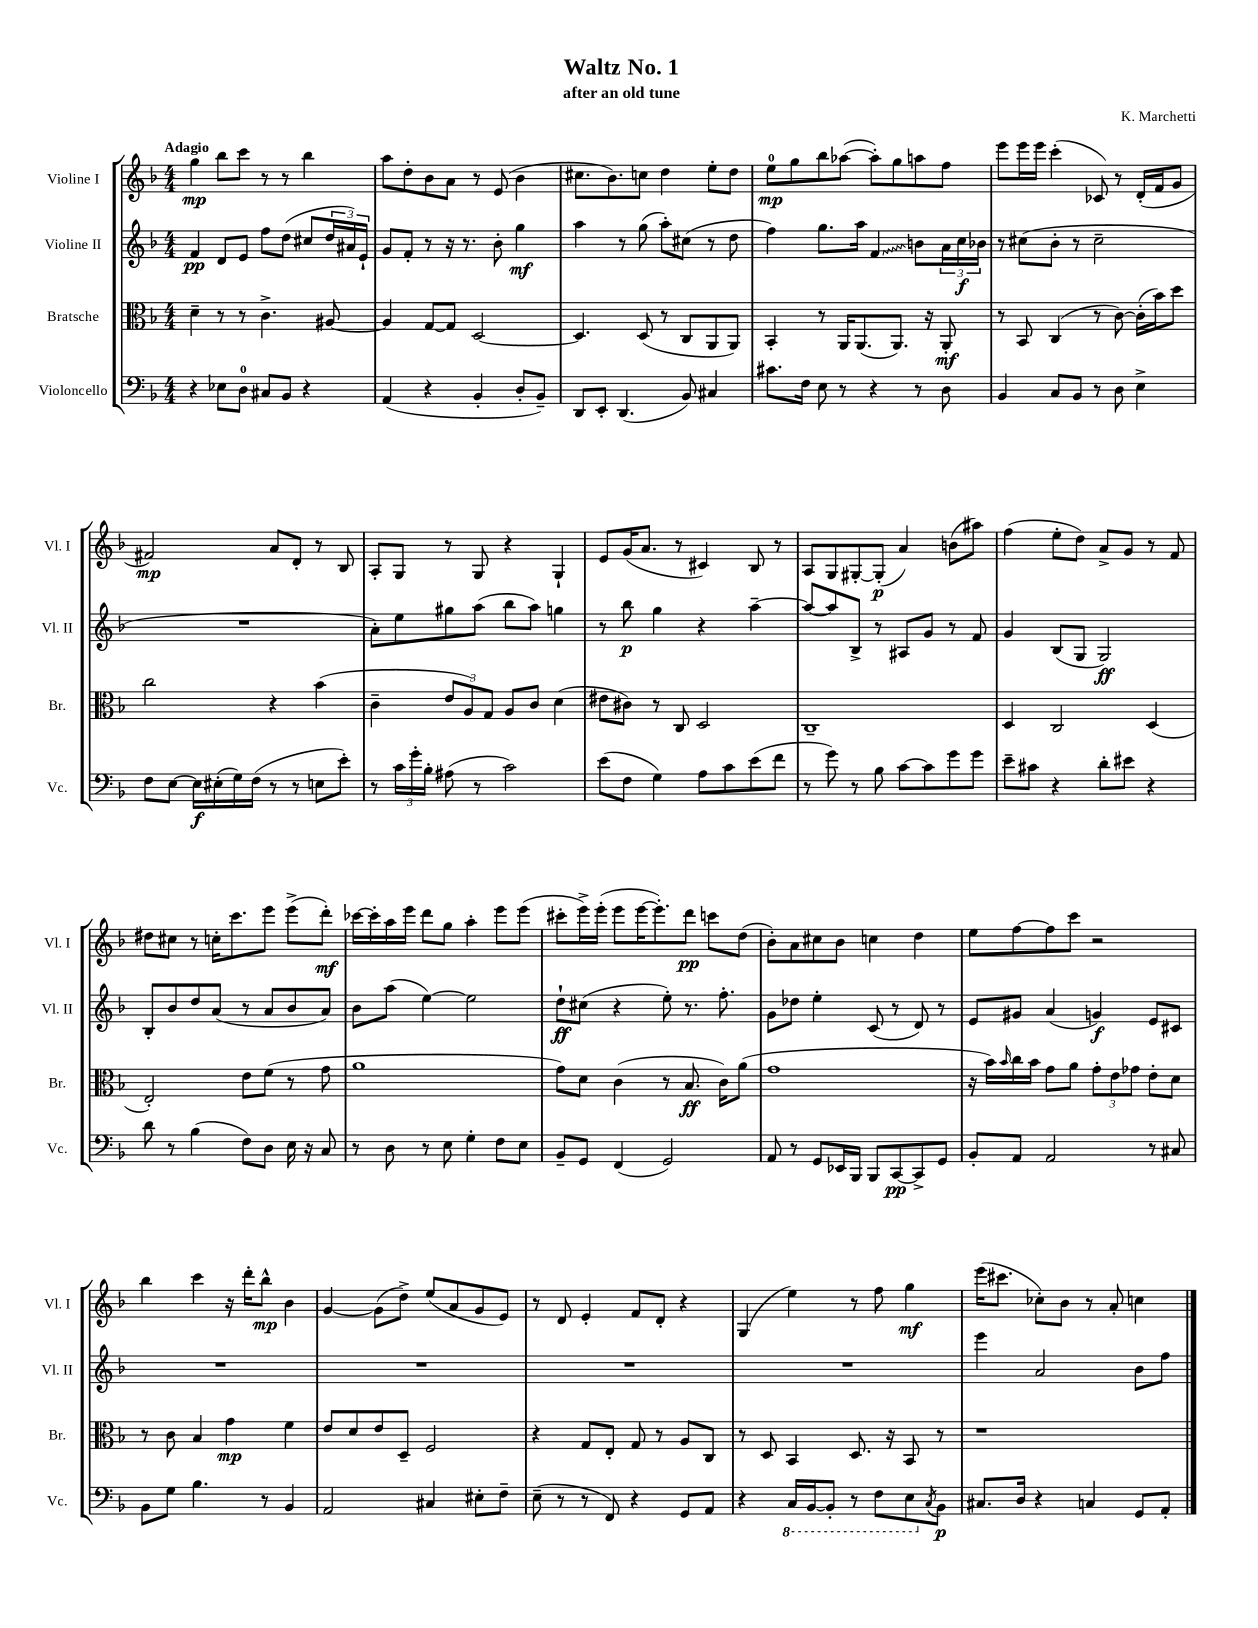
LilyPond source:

\header { title = "Waltz No. 1" composer = "K. Marchetti" subtitle = "after an old tune" }
<<
\new StaffGroup <<
\new Staff = "s0" \with { instrumentName = "Violine I" shortInstrumentName = "Vl. I" } {
    \clef treble \key f \major \numericTimeSignature \time 4/4 \tempo "Adagio"
    g''4\mp bes''8 c'''8 r8 r8 bes''4 |
    a''8 d''8-. bes'8 a'8 r8 e'8( bes'4 |
    cis''8. bes'8.) c''8 d''4 e''8-. d''8 |
    e''8-0\mp g''8 bes''8 aes''8~( aes''8-.) g''8 a''8 f''8 |
    e'''8 e'''16 e'''16 c'''4-.( ces'8) r8 d'16-.( f'16 g'8 |
    fis'2\mp) a'8 d'8-. r8 bes8 |
    a8-. g8 r8 g8 r4 g4-! |
    e'8 g'16( a'8. r8 cis'4) bes8 r8 |
    a8 g8 gis8~-. gis8-.\p( a'4) b'8( ais''8) |
    f''4( e''8-. d''8) a'8-> g'8 r8 f'8 |
    dis''8 cis''8 r8 c''16-. c'''8. e'''8 e'''8->( d'''8-.\mf) |
    ces'''16~ ces'''16-. a''16 e'''16 d'''8 g''8 a''4-. e'''8 e'''8( |
    cis'''8-. e'''16->) e'''16-.( e'''8 e'''16~ e'''8.-.) d'''8\pp c'''8 d''8( |
    bes'8-.) a'8 cis''8 bes'8 c''4 d''4 |
    e''8 f''8~ f''8 c'''8 r2 |
    bes''4 c'''4 r16 d'''16-. bes''8-^\mp bes'4 |
    g'4~ g'8( d''8->) e''8( a'8 g'8 e'8) |
    r8 d'8 e'4-. f'8 d'8-. r4 |
    g4( e''4) r8 f''8 g''4\mf |
    e'''16( cis'''8. ces''8-.) bes'8 r8 a'8-. c''4 \bar "|." |
}
\new Staff = "s1" \with { instrumentName = "Violine II" shortInstrumentName = "Vl. II" } {
    \clef treble \key f \major \numericTimeSignature \time 4/4
    f'4\pp d'8 e'8 f''8 d''8( cis''8 \tuplet 3/2 { d''16 ais'16) e'16-! } |
    g'8 f'8-. r8 r16 r8. bes'8-. g''4\mf |
    a''4 r8 g''8( a''8-.) cis''8( r8 d''8 |
    f''4) g''8. a''16 \once \override Glissando.style = #'zigzag f'4\glissando b'8 \tuplet 3/2 { a'16 c''16\f bes'16 } |
    r8 cis''8( bes'8-. r8 cis''2-- |
    R1 |
    a'8-.) e''8 gis''8 a''8( bes''8 a''8) g''4 |
    r8 bes''8\p g''4 r4 a''4~-- |
    a''8~ a''8 bes8-> r8 ais8 g'8 r8 f'8 |
    g'4 bes8( g8 g2\ff) |
    bes8-. bes'8 d''8 a'8( r8 a'8 bes'8 a'8) |
    bes'8 a''8( e''4~) e''2 |
    d''8-!\ff cis''8( r4 e''8-.) r8. f''8.-. |
    g'8 des''8 e''4-. c'8( r8 d'8) r8 |
    e'8 gis'8 a'4( g'4\f) e'8 cis'8 |
    R1 |
    R1 |
    R1 |
    R1 |
    e'''4 a'2 bes'8 f''8 \bar "|." |
}
\new Staff = "s2" \with { instrumentName = "Bratsche" shortInstrumentName = "Br." } {
    \clef alto \key f \major \numericTimeSignature \time 4/4
    d'4-- r8 r8 c'4.-> ais8~ |
    ais4 g8~ g8 d2~ |
    d4. d8( r8 c8 a,8 a,8) |
    bes,4-. r8 a,16 a,8.( a,8.) r16 a,8-.\mf |
    r8 bes,8 c4( r8 c'8~) c'16-.( bes'16) d''8 |
    c''2 r4 bes'4( |
    c'4-- \tuplet 3/2 { e'8 a8) g8 } a8 c'8 d'4( |
    eis'8 cis'8) r8 c8 d2 |
    c1-- |
    d4 c2 d4( |
    e2-.) e'8 f'8( r8 g'8 |
    a'1 |
    g'8) d'8 c'4( r8 bes8.\ff c'16) a'8( |
    g'1 |
    r16 bes'16) \grace { bes'16 } c''16 bes'16 g'8 a'8 \tuplet 3/2 { g'8-. e'8 ges'8 } e'8-. d'8 |
    r8 c'8 bes4 g'4\mp f'4 |
    e'8 d'8 e'8 d8-- f2 |
    r4 g8 e8-. g8 r8 a8 c8 |
    r8 d8 bes,4 d8. r16 bes,8 r8 |
    r1 \bar "|." |
}
\new Staff = "s3" \with { instrumentName = "Violoncello" shortInstrumentName = "Vc." } {
    \clef bass \key f \major \numericTimeSignature \time 4/4
    r4 ees8 d8-0 cis8 bes,8 r4 |
    a,4( r4 bes,4-. d8-. bes,8--) |
    d,8 e,8-. d,4.( bes,8) cis4 |
    cis'8. f16 e8 r8 r4 r8 d8 |
    bes,4 c8 bes,8 r8 d8 e4-> |
    f8 e8~ e16\f eis16-.( g16) f16( r8 r8 e8 e'8-.) |
    r8 \tuplet 3/2 { c'16 g'16-. bes16-. } ais8( r8 c'2) |
    e'8( f8 g4) a8 c'8 e'8( f'8 |
    r8 g'8) r8 bes8 c'8~ c'8 g'8 g'8 |
    e'8-- cis'8 r4 d'8-. eis'8 r4 |
    d'8 r8 bes4( f8) d8 e16 r16 c8 |
    r8 d8 r8 e8 g4-. f8 e8 |
    bes,8-- g,8 f,4( g,2) |
    a,8 r8 g,8 ees,16 bes,,16 bes,,8 c,8~\pp c,8-> g,8 |
    bes,8-. a,8 a,2 r8 cis8 |
    bes,8 g8 bes4. r8 bes,4 |
    a,2 cis4 eis8-. f8-- |
    e8--( r8 r8 f,8) r4 g,8 a,8 |
    r4 \ottava #-1 c,16 bes,,16~ bes,,8-. r8 f,8 e,8 \ottava #0 \acciaccatura { c8 } bes,8\p |
    cis8. d16 r4 c4 g,8 a,8-. \bar "|." |
}
>>
>>
\layout { \context { \Score \remove "Bar_number_engraver" } }
